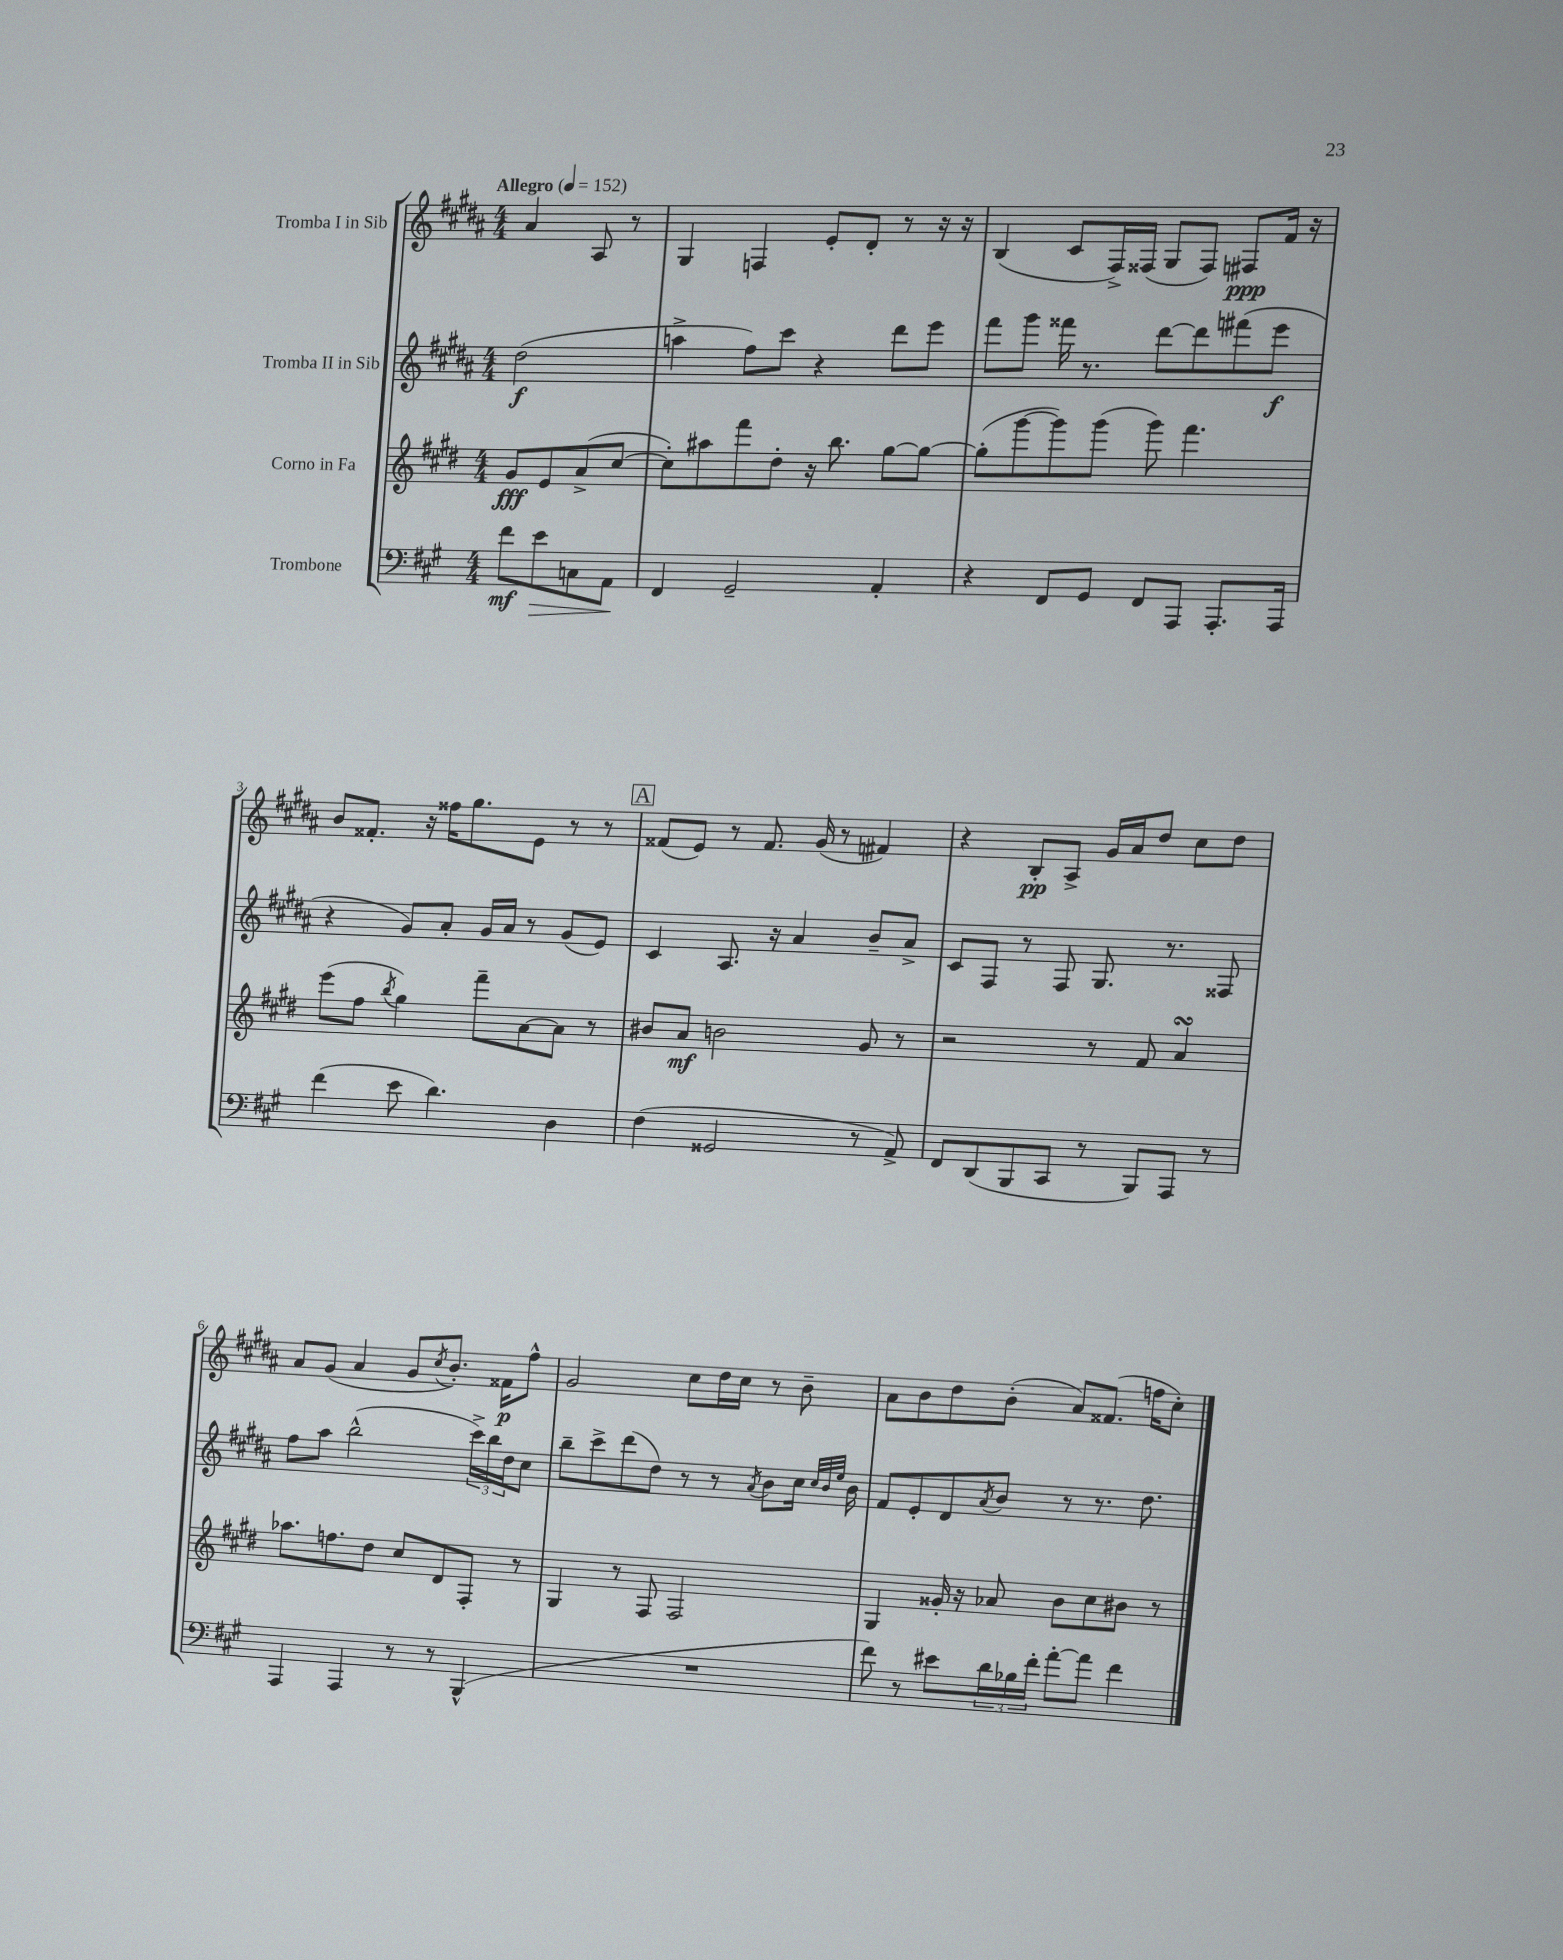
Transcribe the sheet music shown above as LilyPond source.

<<
\new StaffGroup <<
\new Staff = "s0" \with { instrumentName = "Tromba I in Sib" } {
    \clef treble \key b \major \numericTimeSignature \time 4/4 \partial 2 \tempo "Allegro" 4 = 152
    ais'4 ais8 r8 |
    gis4 f4 e'8-. dis'8-. r8 r16 r16 |
    b4( cis'8 fis16->) fisis16( gis8 fisis8) fis8\ppp fis'16 r16 |
    b'8 fisis'8.-. r16 fisis''16 gis''8. e'8 r8 r8 |
    \mark \markup { \box "A" } fisis'8( e'8) r8 fisis'8. gis'16( r8 fis'4) |
    r4 b8-.\pp ais8-> gis'16 ais'16 dis''8 cis''8 dis''8 |
    ais'8 gis'8( ais'4 gis'8 \acciaccatura { cis''8 } b'8.-.) fisis'16\p fis''8-^ |
    gis'2 cis''8 dis''16 cis''16 r8 b'8-- |
    ais'8 b'8 dis''8 b'8-.( ais'8) fisis'8.( f''16 cis''8-.) \bar "|." |
}
\new Staff = "s1" \with { instrumentName = "Tromba II in Sib" } {
    \clef treble \key b \major \numericTimeSignature \time 4/4 \partial 2
    dis''2\f( |
    a''4-> fis''8) cis'''8 r4 dis'''8 e'''8 |
    fis'''8 gis'''8 fisis'''16 r8. dis'''8~ dis'''8 fis'''8( e'''8\f |
    r4 gis'8) ais'8-. gis'16 ais'16 r8 gis'8( e'8) |
    \mark \markup { \box "A" } cis'4 ais8. r16 ais'4 b'8-- ais'8-> |
    cis'8 fis8 r8 fis8 gis8. r8. fisis8 |
    fis''8 ais''8 b''2-^( \tuplet 3/2 { cis'''16->) b''16 dis''16 } cis''8 |
    b''8-- cis'''8-> dis'''8( dis''8) r8 r8 \acciaccatura { ais'8 } b'8 cis''16 \grace { cis''32 b'32 e''32 } b'16 |
    fis'8 e'8-. dis'8 \acciaccatura { ais'8 } b'8 r8 r8. dis''8. \bar "|." |
}
\new Staff = "s2" \with { instrumentName = "Corno in Fa" } {
    \clef treble \key e \major \numericTimeSignature \time 4/4 \partial 2
    gis'8\fff e'8 a'8->( cis''8~ |
    cis''8-.) ais''8 fis'''8 dis''8-. r16 b''8. gis''8~ gis''8~ |
    gis''8-.( gis'''8~ gis'''8) gis'''8( gis'''8) fis'''4. |
    e'''8( fis''8 \acciaccatura { b''8 } gis''4) fis'''8-- a'8~ a'8 r8 |
    \mark \markup { \box "A" } bis'8 a'8\mf b'2 gis'8 r8 |
    r2 r8 fis'8 a'4\turn |
    aes''8. f''8. dis''8 cis''8 dis'8 fis8-. r8 |
    gis4 r8 fis8 fis2 |
    gis4 gisis'16-. r16 aes'8 b'8 cis''8 bis'8 r8 \bar "|." |
}
\new Staff = "s3" \with { instrumentName = "Trombone" } {
    \clef bass \key a \major \numericTimeSignature \time 4/4 \partial 2
    fis'8\mf e'8\> c8 a,8\! |
    fis,4 gis,2-- a,4-. |
    r4 fis,8 gis,8 fis,8 a,,8 a,,8.-. a,,16 |
    fis'4( e'8 d'4.) d4 |
    \mark \markup { \box "A" } fis4( gisis,2 r8 a,8->) |
    fis,8 d,8( b,,8 cis,8 r8 b,,8) a,,8 r8 |
    a,,4 a,,4 r8 r8 b,,4-^( |
    R1 |
    fis'8) r8 eis'8 \tuplet 3/2 { d'16 bes16 fis'16-. } a'8~-. a'8 fis'4 \bar "|." |
}
>>
>>
